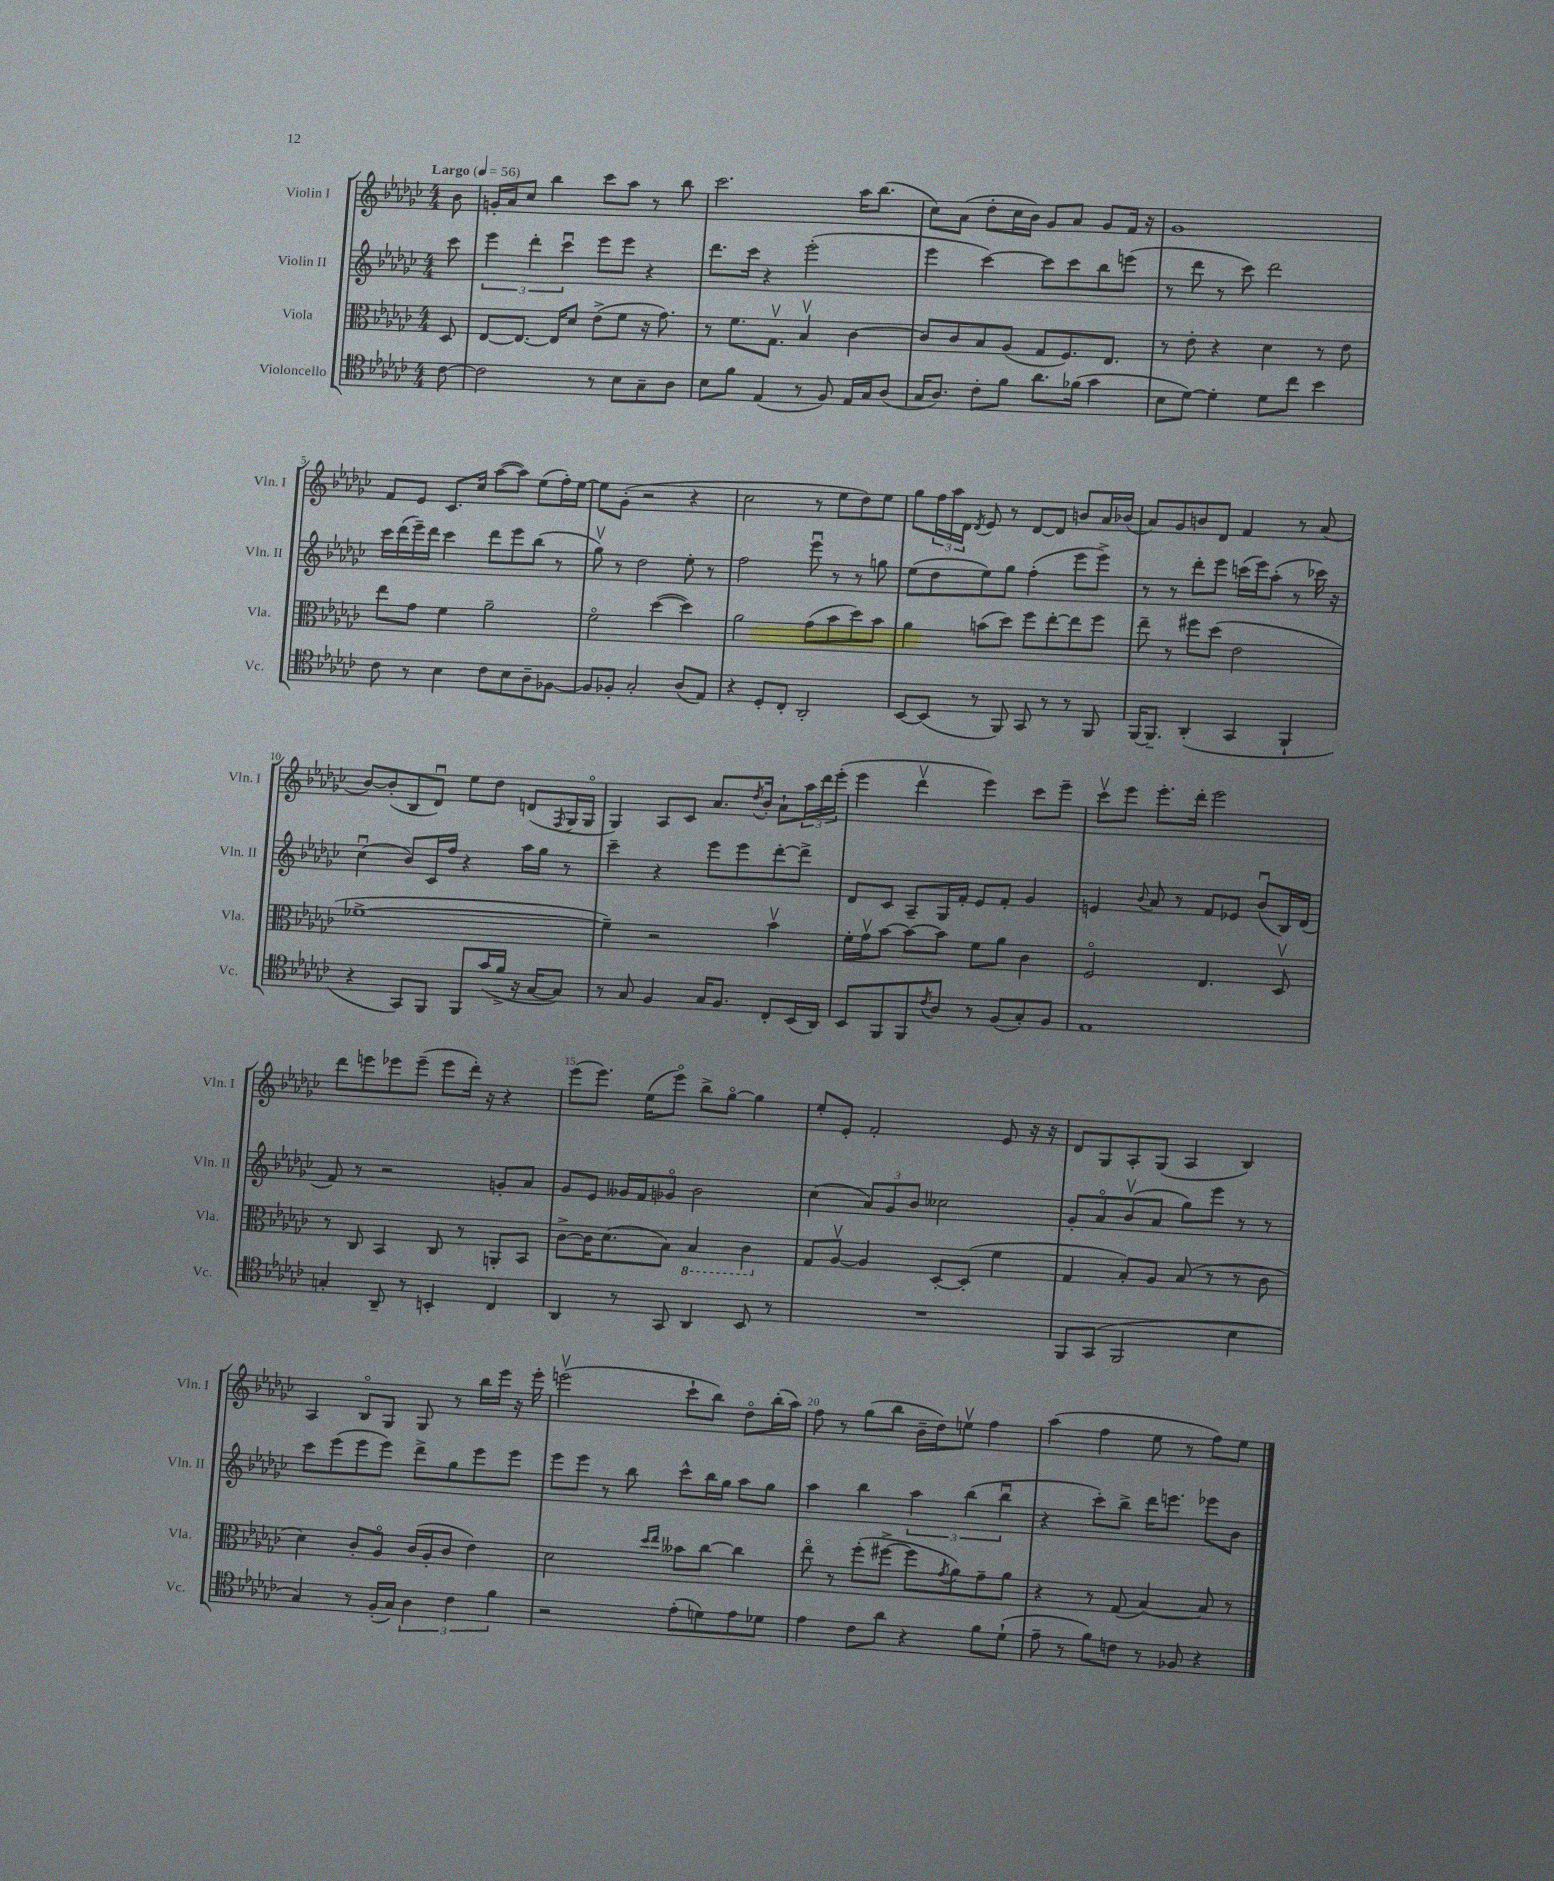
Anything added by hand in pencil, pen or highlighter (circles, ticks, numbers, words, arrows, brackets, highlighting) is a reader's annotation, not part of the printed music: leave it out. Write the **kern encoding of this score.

**kern	**kern	**kern	**kern
*staff4	*staff3	*staff2	*staff1
*clefC4	*clefC3	*clefG2	*clefG2
*k[b-e-a-d-g-c-]	*k[b-e-a-d-g-c-]	*k[b-e-a-d-g-c-]	*k[b-e-a-d-g-c-]
*M4/4	*M4/4	*M4/4	*M4/4
*MM56	*MM56	*MM56	*MM56
[8c-\	8D-/	8ccc-\	8b-\
=	=	=	=
2c-\]	[8E-/L	6eee-\	16g'/LL
.	.	.	16a-/J
.	8.E-/_J	.	8cc-/J
.	.	6ddd-'\	.
.	.	.	4bb-\
.	16E-/]LK	.	.
.	.	6ccc-u\	.
.	8d-/J	.	.
8r	(8e-^\L	8eee-\L	8ccc-\L
8B-\L	8f\J	8eee-\J	8aa-\J
8G-~\	16r	4r	8r
.	8.g-\)	.	.
8A-\J	.	.	8bb-\
=	=	=	=
8B-\L	8r	8.ddd-\L	2.ccc-\
8f\J	8.f\L	.	.
.	.	16ccc-\Jk	.
(4E-/	.	4r	.
.	8.G-v\J	.	.
8r	4B-v/	(2eee-'\	.
8F/)	.	.	.
16E-/LL	[4c-\	.	16aa-\LK
16G-/J	.	.	(8.bb-\J
(8A-/J	.	.	.
=	=	=	=
16G-/LK	8c-/]L	4eee-\	8cc-\L)
8.A-/J)	.	.	.
.	8c-/	.	(8a-\J
8c-'\L	8B-/	[4ccc-\)	8dd-'\L
8f\J	(8A-/J	.	16cc-\L
.	.	.	16b-\JJ)
8.a-\L	8G-/L	8ccc-\]L	8g-/L
.	8.F/)	8ccc-\	8a-/J
(16f-\Jk	.	.	.
4g-\	.	8bb-\	8g-/L
.	8.E-/J	.	.
.	.	(8eee\J	16f/Jk
.	.	.	16r
=	=	=	=
8B-\L	8r	8r	1g-
[8d-\J)	8e-'\	8ddd-\	.
4d-'\]	4r	8r	.
.	.	8ccc-\)	.
8d-\L	4d-\	2ddd-\	.
8cc-\J	.	.	.
4b-\	8r	.	.
.	8e-\	.	.
=	=	=	=
8c-\	8ee-\L	16ccc-\LL	8f/L
.	.	(16ddd-\	.
8r	8g-\J	16eee-~\)	8e-/J
.	.	16ddd-\JJ	.
4B-\	4f\	4ccc-\	8.c-/L
.	.	.	16cc-/Jk
8c-\L	2a-~\	8ddd-\L	([8aa-\L
8B-\	.	8eee-\	8aa-\]J)
8A-~\	.	(8bb-\J	(8ee-\L
[8F-\J	.	8r	16ff'\L)
.	.	.	[16ee-\JJ
=	=	=	=
8F-/]L	2fo\	8gg-v\)	8ee-\]L
8F-'/J	.	8r	(8g-'\J
2G-'/	.	2dd-\	2r
.	([4dd-\	.	.
(8A-/L	4dd-\])	8ee-'\	4r
8E-/J)	.	8r	.
=	=	=	=
4r	2a-\	2ff\	2cc-\
8D-'/L	.	.	.
8C-'/J	.	.	.
2AA-'/	(8g-\L	8eee-u\	8r
.	8b-\	8r	8ee-\L
.	8dd-\)	8r	8dd-\)
.	8b-\J	8gg\	8ee-\J
=	=	=	=
[8BB-/L	4a-\	(8ee-\L	8gg-\L
(8BB-/]J	.	8dd-\	24ff\L
.	.	.	24aa-\
.	.	.	24d-\JJ
.	.	.	8qd-/
8r	(8b\L	8ee-\)	8e-/
8FF/)	8dd-\J)	8gg-\J	8r
8GG-/	8ff\L	(4ff'\	[8d-/L
8r	[8ee-'\	.	8d-/]J
8r	8ee-\]	8eee-\L	8b/L
8FF/	8ff\J	8eee-^\J)	16a-/L
.	.	.	(16b-/JJ
=	=	=	=
[16FF/LK	8ee-~\	8r	8a-/L)
8.FF~/]J	.	.	.
.	8r	8r	8g-/
(4AA-'/	8ff#\L	8ddd-'\L	8b/
.	(8dd-\J	8eee-\J	8d-/J
4GG-/	2e-\	(16ccc\LL	4f/
.	.	16eee-\J)	.
.	.	(8aa-'\J	.
4FF`/	.	8r	8r
.	.	16ccc-\)	(8a-/
.	.	16r	.
=	=	=	=
4r	[1f-^	(4cc-u\	[8b-/L)
.	.	.	(8b-'/]
8GG-/L)	.	8b-/L)	8B-/
8FF/J	.	16c-/L	8d-u/J)
.	.	16ff/JJ	.
8FF/L	.	4r	8ee-\L
(16g-/L	.	.	8dd-\J
16f^/JJ	.	.	.
16r	.	16aa-\LL	(8d/L
[16G-/LK	.	16gg-\JJ	.
.	.	.	8qF/
8G-/]J)	.	8r	16G-/L
.	.	.	16G-o/JJ
=	=	=	=
8r	4f-~\])	4ccc-~\	4G-/)
8G-/	.	.	.
4F/	2r	4r	8A-/L
.	.	.	8c-/J
16G-/LK	.	8eee-\L	8.a-/L
8.F/J	.	.	.
.	.	8eee-\	.
.	.	.	8qdd-/
.	.	.	16b-'/Jk
8C-'/L	4b-v\	[8ddd-'\	8a-`\L
(16BB-/L	.	8ddd-^\]J	24aa-\L
.	.	.	24ddd-\
16AA-/JJ)	.	.	.
.	.	.	(24eee-'\JJ
=	=	=	=
8BB-/L	16f'\LL	8d-/L	4eee-\
.	16g-v\J	.	.
8FF/	[8b-\J	8c-/J	.
8FF/	8b-\_L	8A-~/L	4ddd-v\
8qc-/	.	.	.
8A-/J	8b-\]J	16G-/L	.
.	.	16f'/JJ	.
8r	8f\L	8e-/L	4eee-\)
(8F/L	8a-\J	8f'/J	.
8G-'/)	4c-\	4g-/	8ccc-\L
8F/J	.	.	8eee-~\J
=	=	=	=
1E-	2Fo/	4e/	8ccc-v\L
.	.	.	8eee-\J
.	.	8qqb-/	.
.	.	8a-/	8.eee-'\L
.	.	8r	.
.	.	.	16ddd-'\Jk
.	4.E-/	8f/L	2eee-\
.	.	8e-/J	.
.	.	(8b-u/L	.
.	8D-v/	16B-/L)	.
.	.	(16d-/JJ	.
=	=	=	=
4G'/	8r	8f/)	8ddd-\L
.	8C-/	8r	8eee\
8AA-~/	4BB-/	2r	8eee-\
8r	.	.	(8eee-~\J
4BB'/	8C-/	.	8eee-\L
.	8r	.	16ddd-'\Jk)
.	.	.	16r
4C-/	8AA'/L	8g'/L	4r
.	8BB-/J	8a-/J	.
=	=	=	=
4AA-/	[8c-^\L	8g-/L	(8eee-\L
.	16c-\]K	8e-/J	8.eee-\J)
.	(8.d-\	.	.
8r	.	16g--/LL	.
.	.	16f/J	(16ee-\LK
8GG-/	8B-\J)	8g-o/J	8eee-o\J)
4AA-/	4BB-/	2b-\	8bb-^\L
.	.	.	[8gg-o\J
8BB-/	4C-\	.	4gg-\]
8r	.	.	.
=	=	=	=
1r	8G-/L	(4cc-\	8ee-'/L
.	[8A-v/J	.	8e-'/J
.	4A-/]	12a-/L)	2f'/
.	.	12g-/	.
.	.	12b-/J	.
.	[8D-'/L	2cc--\	.
.	(8D-'/]J	.	.
.	4f\	.	8e-/
.	.	.	16r
.	.	.	16r
=	=	=	=
8FF/L	4G-/	8g-'/L	8d-/L
(8GG-/J	.	8a-o/	8G-/
2FF/	8B-'/L)	(8b-v/	8A-'/
.	8A-/J	8a-/J	(8G-/J
.	(8B-/	8gg-\L)	4A-/
.	8r	8eee-\J	.
4B-\	8r	8r	4B-/)
.	8c-\	8r	.
=	=	=	=
4G-/)	4d-\)	8ccc-\L	4A-/
.	.	(8eee-\	.
8r	8c-'/L	8eee-\	8B-o/L
(16F'/LL	8A-o/J	8eee-\J)	8G-/J
16G-/JJ)	.	.	.
6A-\	(16c-/LL	8ddd-^\L	8G-/
.	16A-'/J	.	.
.	8c-/J	8gg-\	8r
6c-\	.	.	.
.	4e-\)	8eee-\	16bb-\LL
.	.	.	16eee-\JJ
6f\	.	.	.
.	.	8eee-\J	16r
.	.	.	16eee-'\
=	=	=	=
2r	2d-\	8eee-\L	(2eeev\
.	.	8eee-\J	.
.	.	8r	.
.	.	8bb-\	.
.	16qqdd-/LL	.	.
.	16qqee-/JJ	.	.
(8e-'\L	8b--\L	8ccc-^^\L	8ccc-`\L
8d\)	[8cc-\J	16bb-\L	8bb-\J)
.	.	16gg-\JJ	.
8e-\	4cc-\]	8aa-\L	8dd-o\L
8d-\J	.	8gg-\J	(16bb-'\L
.	.	.	16aa-\JJ)
=	=	=	=
4e-\	8ee-o\	4aa-\	8ff\
.	8r	.	8r
8c-\L	(8ff'\L	4bb-\	(8gg-\L
8a-\J	[8ff#^\J	.	8bb-\J
4r	8ff#\]L	6aa-\	16b-~\LL
.	.	.	16dd-\J)
.	8qg-/	.	.
.	8a-\)	.	8eev\J
.	.	(6bb-\	.
8f\L	8g-~\	.	4ff\
.	.	6bb-u\	.
(8d-`\J	8a-\J	.	.
=	=	=	=
8e-~\	4r	4r	(4aa-\
8r	.	.	.
8f\L)	8r	8ccc-'\L)	4ff\
8c\J	(8G-/	8bb-^\J	.
8r	[4B-/)	16ddd-\LK	8ee-\
.	.	8.eee\J	.
8F-/	.	.	8r
4r	8B-/]	8eee-\L	8ff\L)
.	8r	8b-\J	8ee-\J
==	==	==	==
*-	*-	*-	*-
